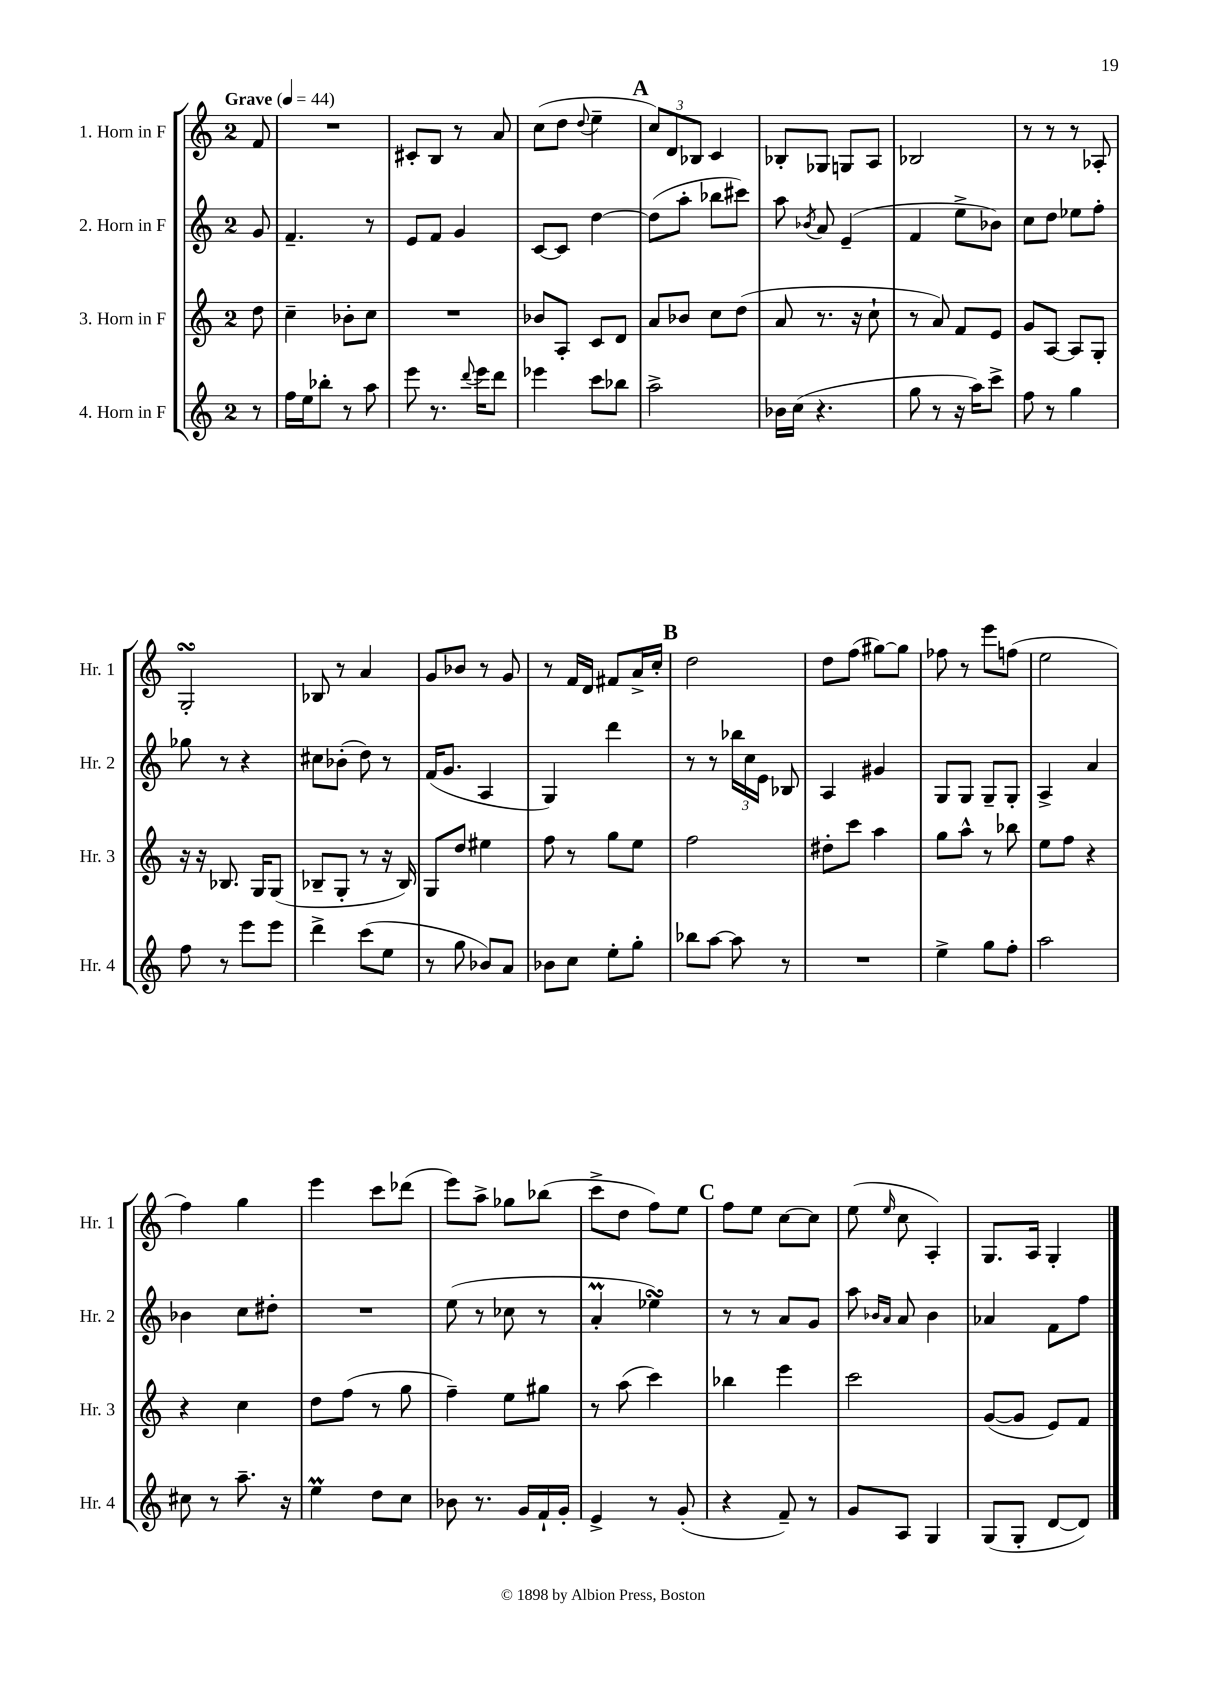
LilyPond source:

<<
\new StaffGroup <<
\new Staff = "s0" \with { instrumentName = "1. Horn in F" shortInstrumentName = "Hr. 1" } {
    \clef treble \key c \major \once \override Staff.TimeSignature.style = #'single-digit \time 2/4 \partial 8 \tempo "Grave" 4 = 44
    \autoBeamOff f'8 |
    R2 |
    cis'8[-. b8] r8 a'8 |
    c''8[( d''8] \appoggiatura { d''8 } e''4-- |
    \mark \markup { \bold "A" } \tuplet 3/2 { c''8[) d'8 bes8] } c'4 |
    bes8[-. ges8] g8[ a8] |
    bes2 |
    r8 r8 r8 aes8-. |
    g2-.\turn |
    bes8 r8 a'4 |
    g'8[ bes'8] r8 g'8 |
    r8 f'16[ d'16] fis'8[ a'16-> c''16]-. |
    \mark \markup { \bold "B" } d''2 |
    d''8[ f''8]( gis''8[~) gis''8] |
    fes''8 r8 e'''8[ f''8]( |
    e''2 |
    f''4) g''4 |
    e'''4 c'''8[ des'''8]( |
    e'''8[) a''8]-> ges''8[ bes''8]( |
    c'''8[-> d''8] f''8[) e''8] |
    \mark \markup { \bold "C" } f''8[ e''8] c''8[~ c''8] |
    e''8( \grace { e''16 } c''8 a4-.) |
    g8.[ a16] g4-. \bar "|." |
}
\new Staff = "s1" \with { instrumentName = "2. Horn in F" shortInstrumentName = "Hr. 2" } {
    \clef treble \key c \major \once \override Staff.TimeSignature.style = #'single-digit \time 2/4 \partial 8
    \autoBeamOff g'8 |
    f'4.-- r8 |
    e'8[ f'8] g'4 |
    c'8[~ c'8] d''4~ |
    \mark \markup { \bold "A" } d''8[( a''8]-. bes''8[ cis'''8]) |
    a''8 \acciaccatura { bes'8 } a'8 e'4--( |
    f'4 e''8[-> bes'8]) |
    c''8[ d''8] ees''8[ f''8]-. |
    ges''8 r8 r4 |
    cis''8[ bes'8]-.( d''8) r8 |
    f'16[( g'8.] a4 |
    g4) d'''4 |
    \mark \markup { \bold "B" } r8 r8 \tuplet 3/2 { bes''16[ c''16 e'16] } bes8 |
    a4 gis'4 |
    g8[ g8] g8[-- g8]-. |
    a4-> a'4 |
    bes'4 c''8[ dis''8]-. |
    R2 |
    e''8( r8 ces''8 r8 |
    a'4-.\prall ees''4\turn) |
    \mark \markup { \bold "C" } r8 r8 a'8[ g'8] |
    a''8 \grace { bes'16[ a'16] } a'8 bes'4 |
    aes'4 f'8[ f''8] \bar "|." |
}
\new Staff = "s2" \with { instrumentName = "3. Horn in F" shortInstrumentName = "Hr. 3" } {
    \clef treble \key c \major \once \override Staff.TimeSignature.style = #'single-digit \time 2/4 \partial 8
    \autoBeamOff d''8 |
    c''4-- bes'8[-. c''8] |
    R2 |
    bes'8[ a8]-. c'8[ d'8] |
    \mark \markup { \bold "A" } a'8[ bes'8] c''8[ d''8]( |
    a'8 r8. r16 c''8-! |
    r8 a'8) f'8[ e'8] |
    g'8[ a8]~ a8[ g8]-. |
    r16 r16 bes8. g16[ g8]( |
    bes8[-- g8]-. r8 r16 bes16) |
    g8[ d''8] eis''4 |
    f''8 r8 g''8[ e''8] |
    \mark \markup { \bold "B" } f''2 |
    dis''8[-. c'''8] a''4 |
    g''8[ a''8]-^ r8 bes''8 |
    e''8[ f''8] r4 |
    r4 c''4 |
    d''8[ f''8]( r8 g''8 |
    f''4--) e''8[ gis''8] |
    r8 a''8( c'''4) |
    \mark \markup { \bold "C" } bes''4 e'''4 |
    c'''2 |
    g'8[~( g'8] e'8[) f'8] \bar "|." |
}
\new Staff = "s3" \with { instrumentName = "4. Horn in F" shortInstrumentName = "Hr. 4" } {
    \clef treble \key c \major \once \override Staff.TimeSignature.style = #'single-digit \time 2/4 \partial 8
    \autoBeamOff r8 |
    f''16[ e''16 bes''8]-. r8 a''8 |
    e'''8 r8. \appoggiatura { d'''8 } e'''16[ d'''8] |
    ees'''4 c'''8[ bes''8] |
    \mark \markup { \bold "A" } a''2-> |
    bes'16[ c''16]( r4. |
    g''8 r8 r16 a''16[) c'''8]-> |
    f''8 r8 g''4 |
    f''8 r8 e'''8[ e'''8] |
    d'''4-> c'''8[( e''8] |
    r8 g''8 bes'8[) a'8] |
    bes'8[ c''8] e''8[-. g''8]-. |
    \mark \markup { \bold "B" } bes''8[ a''8]~ a''8 r8 |
    R2 |
    e''4-> g''8[ f''8]-. |
    a''2 |
    cis''8 r8 a''8.-- r16 |
    e''4\prall d''8[ c''8] |
    bes'8 r8. g'16[ f'16-! g'16]-. |
    e'4-> r8 g'8-.( |
    \mark \markup { \bold "C" } r4 f'8--) r8 |
    g'8[ a8] g4 |
    g8[( g8]-. d'8[~ d'8]) \bar "|." |
}
>>
>>
\layout { \context { \Score \remove "Bar_number_engraver" } }
